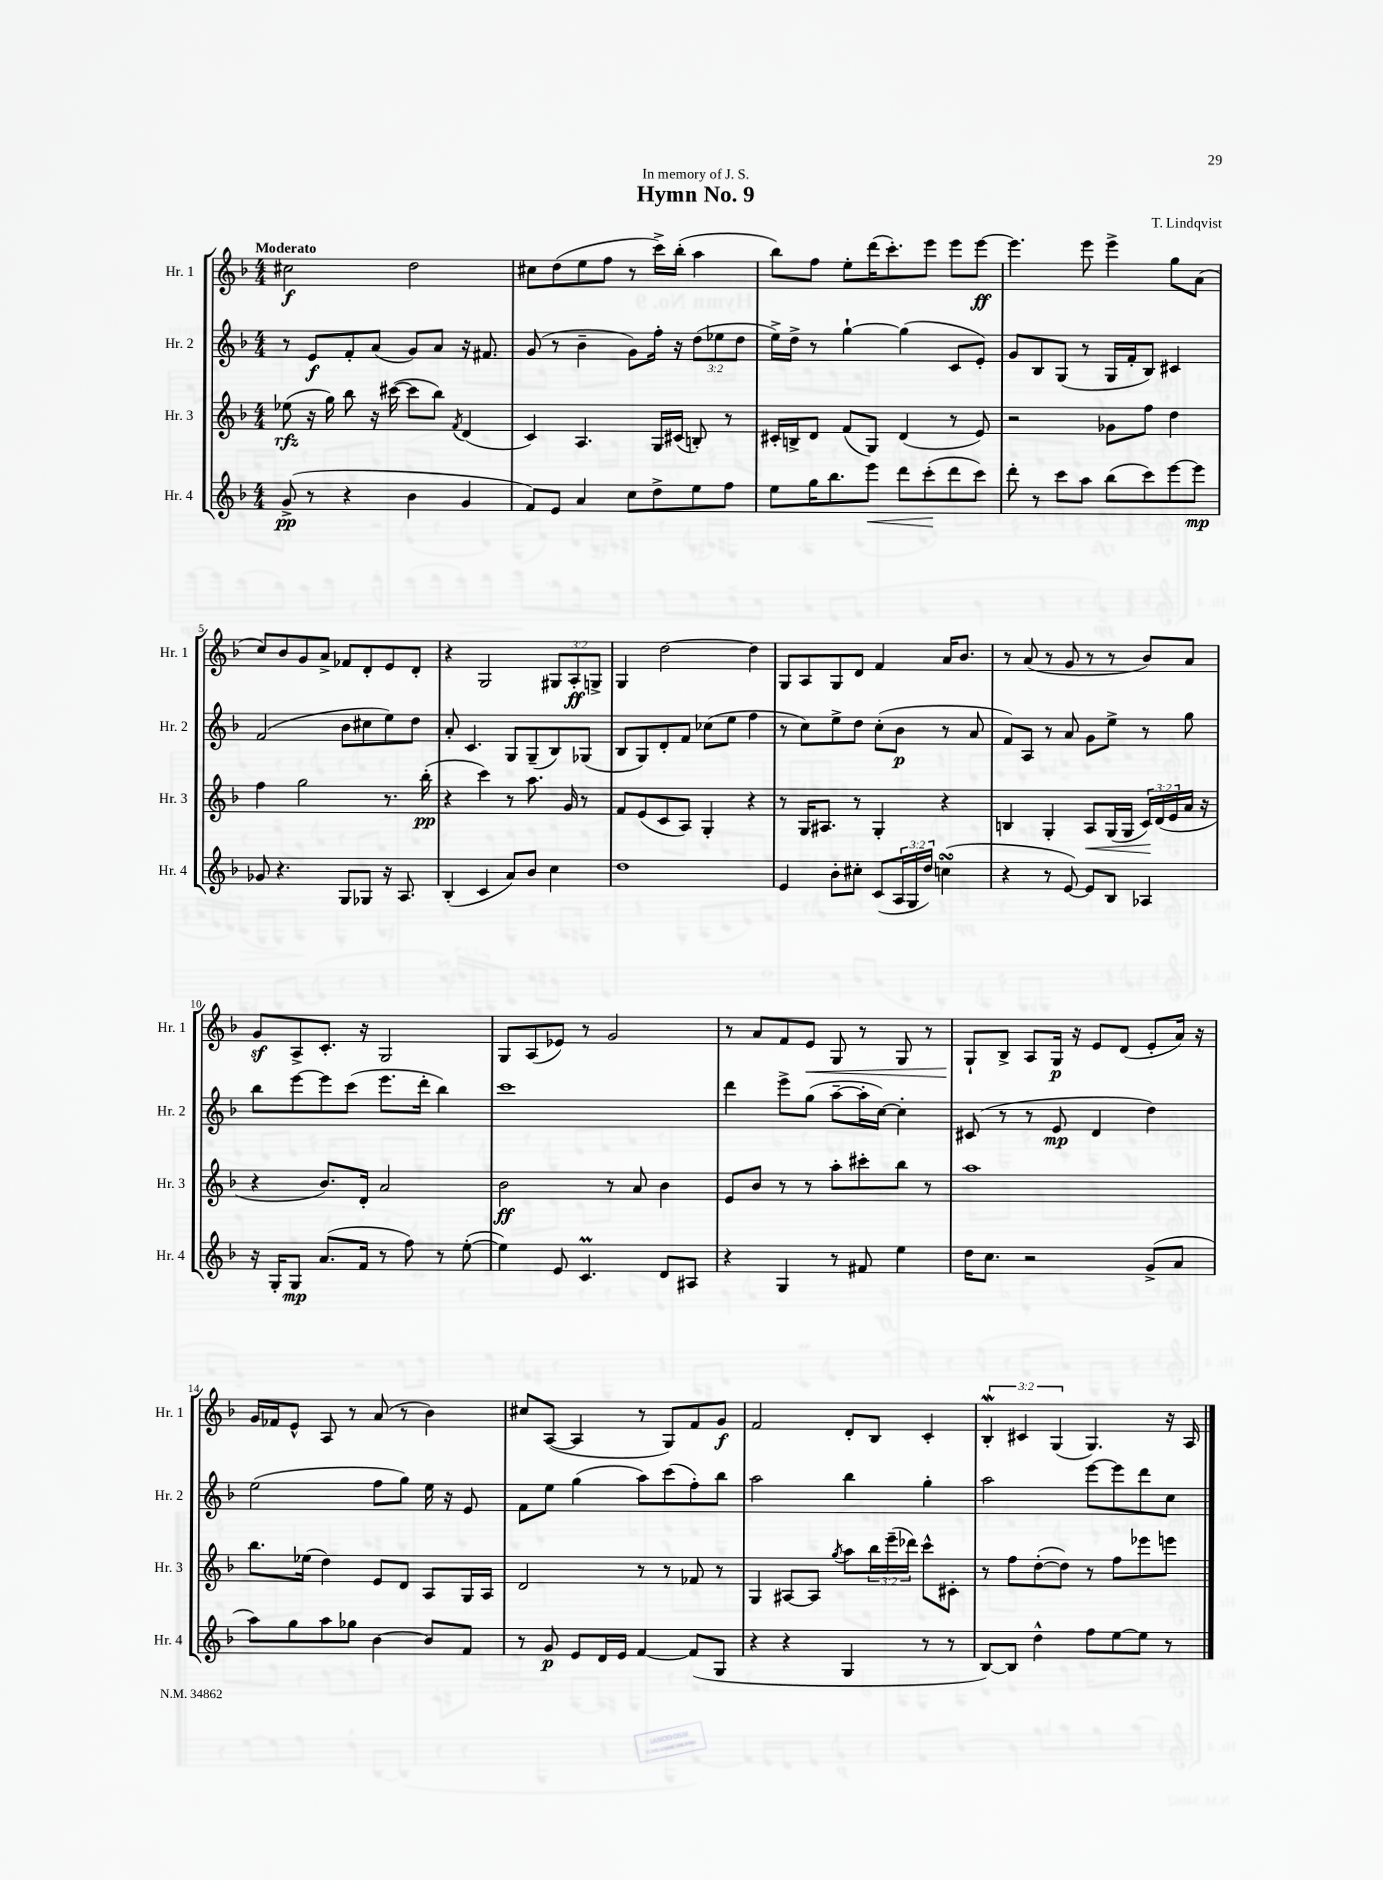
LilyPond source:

\header { title = "Hymn No. 9" composer = "T. Lindqvist" dedication = "In memory of J. S." }
<<
\new StaffGroup <<
\new Staff = "s0" \with { instrumentName = "Hr. 1" shortInstrumentName = "Hr. 1" } {
    \clef treble \key f \major \numericTimeSignature \time 4/4 \override Staff.TupletNumber.text = #tuplet-number::calc-fraction-text \tempo "Moderato"
    cis''2\f d''2 |
    cis''8 d''8( e''8 f''8 r8 c'''16->) bes''16-.( a''4 |
    bes''8) f''8 e''8-. d'''16( c'''8.-.) e'''8 e'''8 e'''8~\ff |
    e'''4. e'''8 e'''4-> g''8 a'8( |
    c''8) bes'8 g'8 a'8-> fes'8 d'8-. e'8 d'8-. |
    r4 g2 \tuplet 3/2 { gis8 a8-.\ff g8-> } |
    g4 d''2~ d''4 |
    g8 a8 g8 d'8 f'4 a'16 bes'8. |
    r8 a'8( r8 g'8 r8 r8 bes'8) a'8 |
    g'8\sf a8-> c'8.-. r16 g2 |
    g8 a8( ees'8) r8 g'2 |
    r8 a'8 f'8 e'8\< g8 r8 g8 r8 |
    g8-!\! bes8-> a8 g16\p r16 e'8 d'8( e'8-. a'16) r16 |
    g'16 fes'16 e'8-^ a8 r8 a'8( r8 bes'4) |
    cis''8 a8~( a4 r8 g8) f'8 g'8\f |
    f'2 d'8-. bes8 c'4-. |
    \tuplet 3/2 { bes4-.\mordent cis'4 g4( } g4.) r16 a16 \bar "|." |
}
\new Staff = "s1" \with { instrumentName = "Hr. 2" shortInstrumentName = "Hr. 2" } {
    \clef treble \key f \major \numericTimeSignature \time 4/4 \override Staff.TupletNumber.text = #tuplet-number::calc-fraction-text
    r8 e'8\f f'8-. a'8( g'8) a'8 r16 fis'8. |
    g'8( r8 bes'4-- g'8) f''16-. r16 \tuplet 3/2 { d''8( ees''8 d''8 } |
    e''16->) d''16-> r8 g''4~-! g''4( c'8 e'8-.) |
    g'8 bes8 g8( r8 g16 f'16-. bes8) cis'4 |
    f'2( bes'8 cis''8 e''8) d''8 |
    a'8-. c'4. g8 g8--( bes8) ges8( |
    bes8 g8) d'8-. f'8 ces''8( e''8 f''4 |
    r8 c''8) e''8-> d''8 c''8-.( bes'8\p r8 a'8 |
    f'8) a8 r8 a'8 g'8 e''8-> r8 g''8 |
    bes''8 e'''8~ e'''8 c'''8( e'''8. d'''16-. bes''4) |
    c'''1 |
    d'''4 e'''8-> g''8( a''8~-- a''16-. c''16~) c''4-. |
    cis'8( r8 r8 e'8\mp d'4 d''4) |
    e''2( f''8 g''8) e''16 r16 e'8 |
    f'8 e''8 g''4( a''8) c'''8( f''8-.) bes''8 |
    a''2 bes''4 g''4-. |
    a''2 e'''8~ e'''8 d'''8 c''8 \bar "|." |
}
\new Staff = "s2" \with { instrumentName = "Hr. 3" shortInstrumentName = "Hr. 3" } {
    \clef treble \key f \major \numericTimeSignature \time 4/4 \override Staff.TupletNumber.text = #tuplet-number::calc-fraction-text
    ees''8\rfz( r16 g''16) bes''8 r16 cis'''16~( cis'''8 bes''8) \acciaccatura { f'8 } d'4( |
    c'4) a4. g16 cis'16( b8-.) r8 |
    cis'16-. b16-> d'8 f'8( g8) d'4( r8 e'8) |
    r2 ges'8 f''8 d''4 |
    f''4 g''2 r8. bes''16-.\pp( |
    r4 c'''4) r8 a''8. g'16 r8 |
    f'8 e'8( c'8 a8) g4-. r4 |
    r8 g16 ais8. r8 g4-. r4 |
    b4 g4-. a8\< g16( g16 \tuplet 3/2 { c'16\!) d'16( e'16 } a'16 r16 |
    r4 bes'8.) d'16-. a'2 |
    bes'2\ff r8 a'8 bes'4 |
    e'8 bes'8 r8 r8 a''8-. cis'''8-. bes''8 r8 |
    a''1 |
    bes''8. ees''16( d''4) e'8 d'8 a8 g16 a16 |
    d'2 r8 r8 fes'8 r8 |
    g4 ais8~ ais8 \acciaccatura { g''8 } a''8 \tuplet 3/2 { bes''16 e'''16--( des'''16) } c'''8-^ cis'8-. |
    r8 f''8 d''8~-.( d''8) r8 f''8 ees'''8 e'''8 \bar "|." |
}
\new Staff = "s3" \with { instrumentName = "Hr. 4" shortInstrumentName = "Hr. 4" } {
    \clef treble \key f \major \numericTimeSignature \time 4/4 \override Staff.TupletNumber.text = #tuplet-number::calc-fraction-text
    g'8->\pp( r8 r4 bes'4 g'4 |
    f'8) e'8 a'4 c''8 d''8-> e''8 f''8 |
    e''8 g''16 bes''8. e'''8\< d'''8 c'''8-.\!( d'''8 c'''8) |
    d'''8-. r8 c'''8 a''8 bes''8( c'''8) e'''8~ e'''8\mp |
    ges'8 r4. g8 ges8 r16 a8. |
    bes4-.( c'4 a'8) bes'8 c''4 |
    d''1 |
    e'4 bes'8-. cis''8-. c'8( \tuplet 3/2 { a16 g16 d''16) } c''4\turn( |
    r4 r8 e'8~) e'8 bes8 aes4 |
    r16 g16-. g8\mp a'8.( f'16 r8 f''8) r8 e''8~-.( |
    e''4) e'8 c'4.\prall d'8 ais8 |
    r4 g4 r8 fis'8 e''4 |
    d''16 c''8. r2 g'8->( a'8 |
    a''8) g''8 a''8 ges''8 bes'4~ bes'8 f'8 |
    r8 g'8\p e'8 d'16 e'16 f'4~ f'8( g8 |
    r4 r4 g4 r8 r8 |
    bes8~) bes8 d''4-^ f''8 e''8~ e''8 r8 \bar "|." |
}
>>
>>
